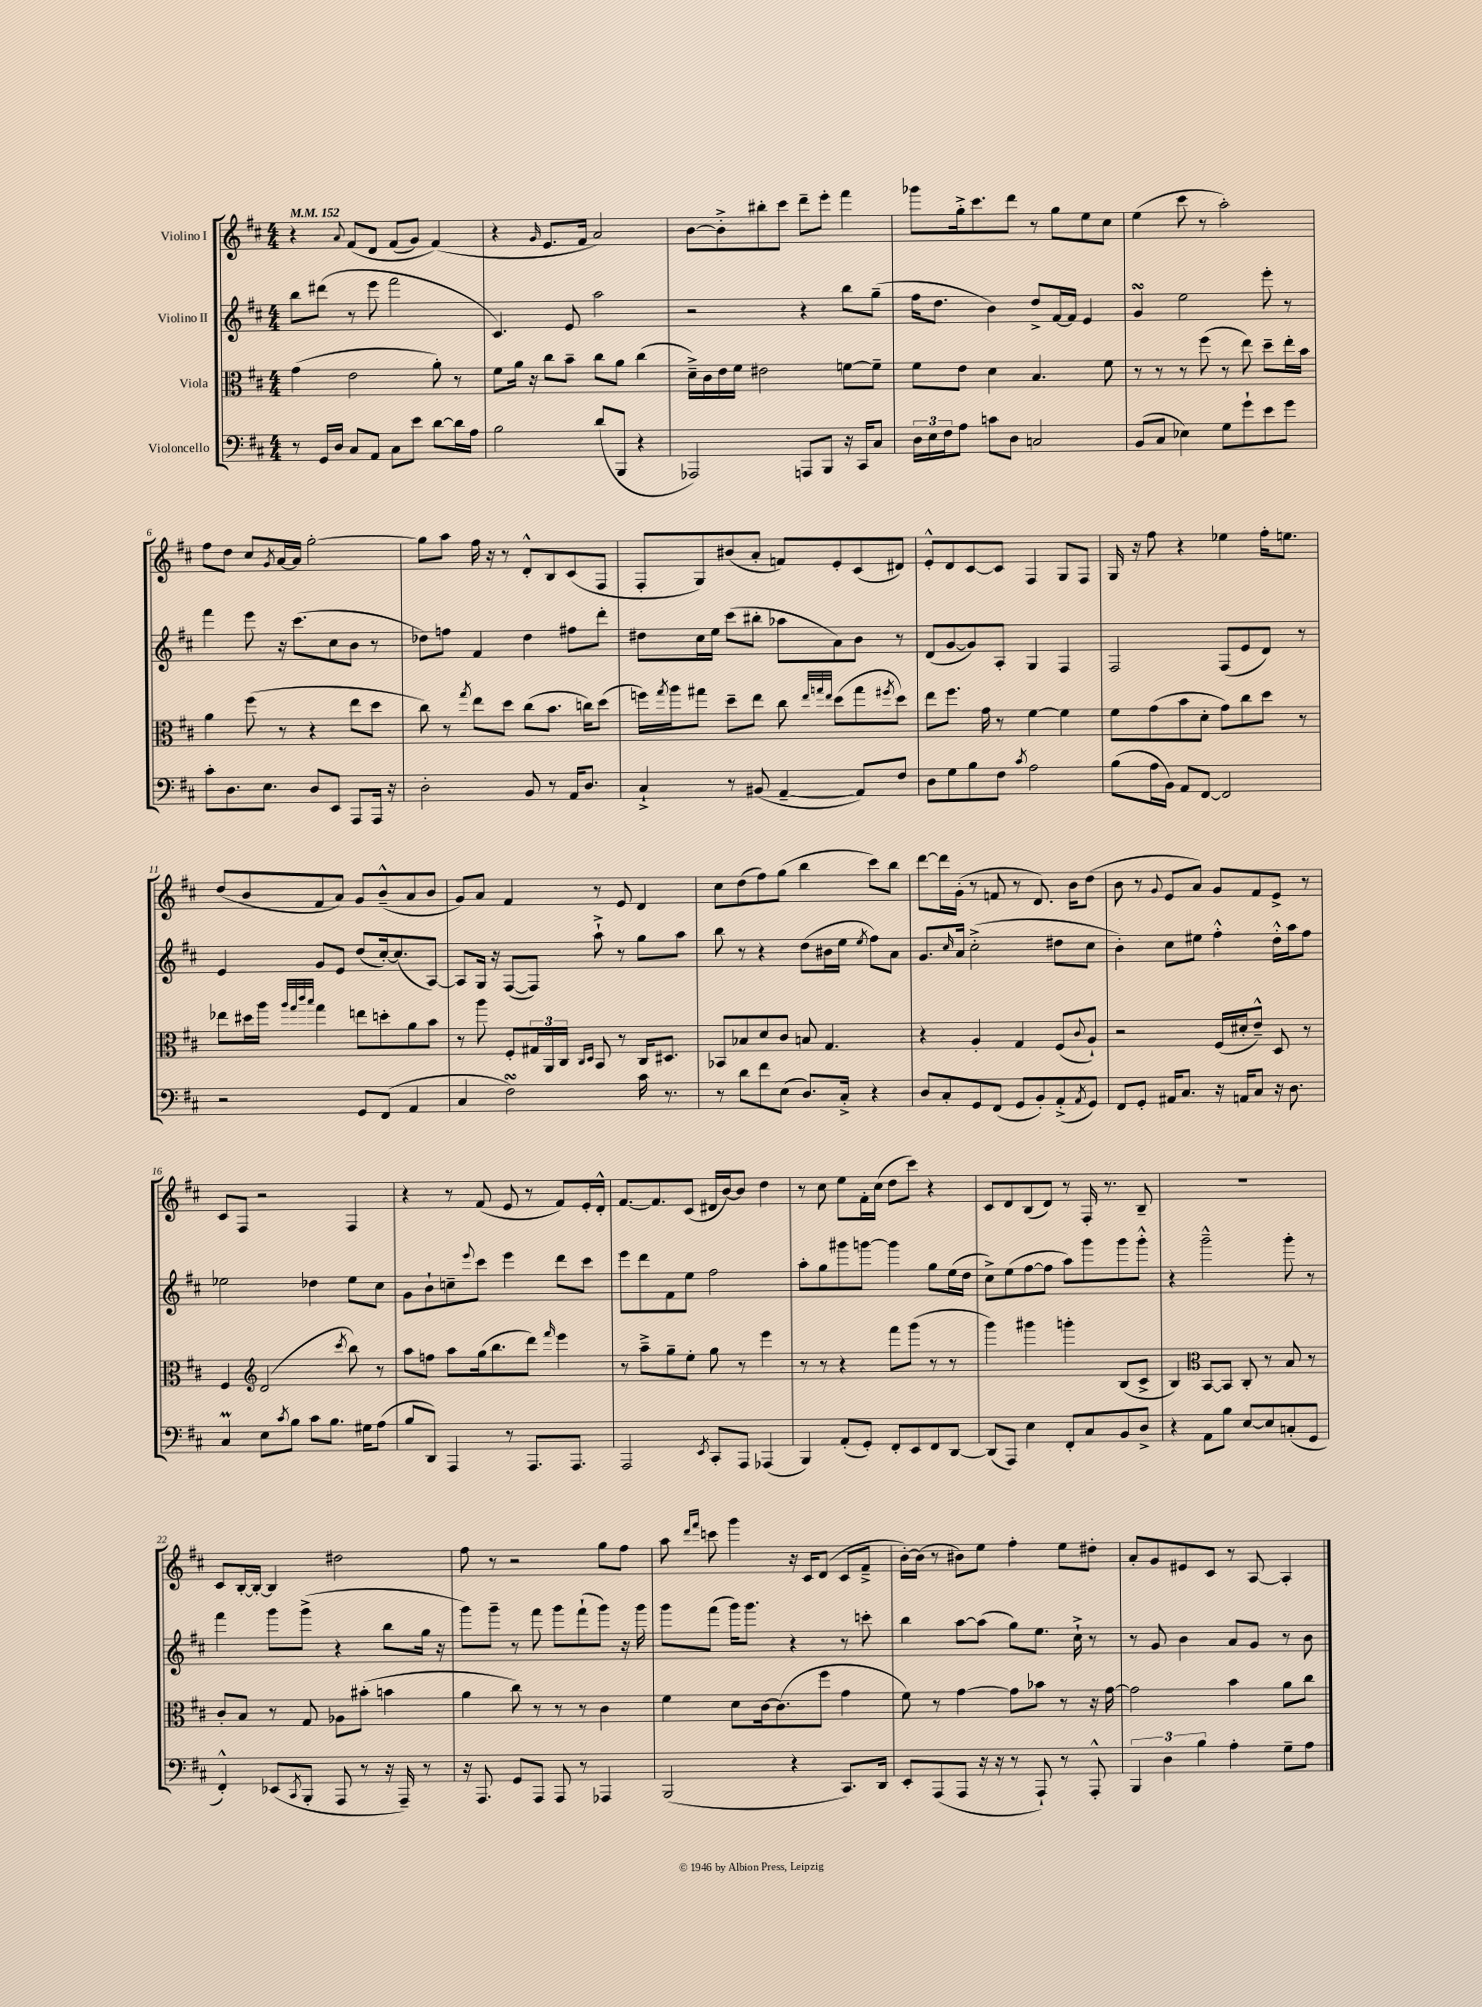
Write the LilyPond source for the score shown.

<<
\new StaffGroup <<
\new Staff = "s0" \with { instrumentName = "Violino I" } {
    \clef treble \key d \major \numericTimeSignature \time 4/4 \tempo 4 = 152
    r4 \appoggiatura { a'8 } fis'8\( d'8 fis'8( g'8) fis'4(\) |
    r4 \grace { g'16 } e'8. fis'16 a'2) |
    b'8~ b'8-.-> bis''8-. cis'''8 d'''8-- e'''8-. fis'''4 |
    ges'''8 g''16-.-> cis'''8. d'''8 r8 g''8 e''8 cis''8 |
    e''4( cis'''8 r8 a''2-.) |
    fis''8 d''8 cis''8 \acciaccatura { g'8 } a'16~ a'16 g''2~-. |
    g''8 a''8 fis''16 r16 r8 d'8-.-^ b8 cis'8( fis8 |
    fis8-. g8) bis'8( a'8-. f'8) e'8-. cis'8( dis'8) |
    e'8-.-^ d'8 cis'8~ cis'8 fis4 g8 fis8 |
    g16 r16 fis''8 r4 ees''4 fis''16-. e''8. |
    d''8( b'8 fis'8 a'8) g'8 b'8---^( a'8 b'8 |
    g'8) a'8 fis'4 r8 e'8 d'4 |
    cis''8 d''8( fis''8) g''8( b''4 cis'''8) b''8 |
    d'''8~ d'''16 g'16-.( r8 f'8 r8 d'8.) b'16 d''8( |
    b'8 r8 \appoggiatura { g'8 } e'8 a'8) g'8 fis'8 e'8-> r8 |
    cis'8 fis8 r2 fis4 |
    r4 r8 fis'8( e'8 r8 fis'8) e'16-. d'16-.-^ |
    fis'8.~ fis'8. cis'8( dis'16 b'16~) b'8 d''4 |
    r8 cis''8 e''8 fis'16-. cis''16( d''8 cis'''8) r4 |
    cis'8 d'8 b8( d'8) r8 fis16-. r8. b8-- |
    R1 |
    cis'8 b16~-. b16~-. b4 dis''2 |
    fis''8 r8 r2 g''8 fis''8 |
    a''8 \grace { d'''16 fis'''16 } c'''8 g'''4 r16 cis'16 d'8( cis'8 fis'8---> |
    b'16~-.) b'16( r8 bis'8) e''8 fis''4-. e''8 dis''8-. |
    a'8-. g'8 eis'8 cis'8 r8 a8~ a4-. \bar "|." |
}
\new Staff = "s1" \with { instrumentName = "Violino II" } {
    \clef treble \key d \major \numericTimeSignature \time 4/4
    b''8 dis'''8( r8 e'''8 fis'''2 |
    cis'4.) e'8 a''2 |
    r2 r4 b''8 g''8--( |
    fis''16 d''8. b'4) d''8-> fis'16~ fis'16 e'4 |
    g'4\turn e''2 e'''8-. r8 |
    fis'''4 e'''8 r16 cis'''8.( cis''8 b'8 r8 |
    des''8) f''8 fis'4 des''4 fis''8 d'''8-. |
    dis''8 cis''16 e''16 cis'''8( bis''8-. aes''8 a'8) b'8 r8 |
    d'8( g'8~ g'8) a8-. g4 fis4 |
    fis2 fis8( e'8 d'8) r8 |
    e'4 g'8 e'8 d''8( cis''16~-.) cis''8.( a8~) |
    a8 g16 r16 fis8~( fis8) a''8-!-> r8 g''8 a''8 |
    b''8 r8 r4 d''8( bis'16 e''16 \acciaccatura { e''8 } fis''8) a'8 |
    g'8. \grace { cis''16 } a'16 cis''2-.->( dis''8 cis''8 |
    b'4-.) cis''8 eis''8 fis''4-.-^ d''16-.-^ a''16 fis''8 |
    ees''2 des''4 ees''8 cis''8 |
    g'8 b'8-! c''8-- \appoggiatura { e'''8 } cis'''8 e'''4 d'''8 cis'''8 |
    e'''8 d'''8 fis'8 e''8 fis''2 |
    a''8-. g''8 gis'''8 g'''8~ g'''4 g''8 e''16( d''16 |
    cis''8->) e''8( fis''8~ fis''8 a''8) g'''8 g'''8 g'''8-.-^ |
    r4 g'''2---^ g'''8-. r8 |
    fis'''4 g'''8 g'''8->( r4 b''8 g''16 r16 |
    g'''8) g'''8-- r8 fis'''8 g'''8 fis'''8-!( g'''8) r16 g'''16 |
    g'''8 fis'''8( g'''16) g'''8. r4 r8 c'''8-. |
    b''4 a''8~ a''8( g''8) e''8. cis''16-!-> r8 |
    r8 g'8 b'4 a'8 g'8 r8 b'8 \bar "|." |
}
\new Staff = "s2" \with { instrumentName = "Viola" } {
    \clef alto \key d \major \numericTimeSignature \time 4/4
    g'4( e'2 a'8-.) r8 |
    fis'8 a'16 r16 cis''8 b'8-- cis''8 a'8 cis''4( |
    d'16--->) cis'16 e'16 fis'16 eis'2 f'8~ f'8-- |
    fis'8 e'8 d'4 b4. fis'8 |
    r8 r8 r8 fis''8( r8 e''8) d''8-- e''16-. b'16 |
    a'4 fis''8( r8 r4 e''8 d''8 |
    cis''8) r8 \acciaccatura { g''8 } e''8 d''8 cis''8( b'8. c''16) d''8( |
    f''16) \acciaccatura { g''8 } a''16 gis''8 d''8-- e''8 cis''8 \grace { e''32 g''32 e''32 } d''8( g''8 \acciaccatura { fis''8 } d''8) |
    e''8 fis''8. g'16 r8 fis'4~ fis'4 |
    fis'8 g'8( b'8 d'8-. g'8) cis''8 d''8 r8 |
    ees''8 dis''16 a''16 \grace { a''32 g''32 cis'''32 b''32 } g''4 e''8 d''8-. a'8 b'8 |
    r8 a''8 fis8-. \tuplet 3/2 { gis16 a,16 cis16 } \grace { cis16 d16 } b,8 r8 cis16 dis8. |
    bes,8 bes8 d'8 cis'8 b8 g4. |
    r4 a4-. g4 fis8( \appoggiatura { cis'8 } a8-!) |
    r2 fis16( dis'16-. e'8---^) d8 r8 |
    fis4 \clef treble d'2( \acciaccatura { cis'''8 } b''8) r8 |
    a''8 f''8 a''8 g''16( b''8. d'''8) \grace { fis'''16 } e'''4 |
    r8 a''8---> g''8-- e''8-. g''8 r8 e'''4 |
    r8 r8 r4 fis'''8 g'''8( r8 r8 |
    g'''4) gis'''4 g'''4-. b8( cis'8-> |
    b4) \clef alto b,8~ b,8 cis8-. r8 b8 r8 |
    cis'8-. b8 r8 g8 aes8 bis'8-.( b'4 |
    a'4 cis''8) r8 r8 r8 cis'4 |
    fis'4 d'8 cis'16~ cis'8.( fis''8 g'4 |
    fis'8) r8 g'4~ g'8 bes'8 r8 r16 g'16~ |
    g'2 b'4 a'8 cis''8 \bar "|." |
}
\new Staff = "s3" \with { instrumentName = "Violoncello" } {
    \clef bass \key d \major \numericTimeSignature \time 4/4
    r8 g,16 d16 cis8 a,8 cis8 e'8 d'8~ d'16 a16 |
    b2 d'8( b,,8 r4 |
    aes,,2) a,,8 b,,8 r16 cis,16 cis8 |
    \tuplet 3/2 { d16 e16 fis16 } a8 c'8 d8 c2 |
    b,8( cis8 ees4) g8 g'8-! e'8 g'8 |
    cis'8-. d8. e8. d8 e,8 a,,8 a,,16 r16 |
    d2-. b,8 r8 a,16 d8. |
    cis4-!-> r8 bis,8( a,4~-- a,8) fis8 |
    d8 g8 b8 fis8 \acciaccatura { cis'8 } a2 |
    b8( a16 b,16) a,8 fis,8~ fis,2 |
    r2 g,8 fis,8( a,4 |
    cis4 fis2\turn) cis'16 r8. |
    r8 d'8 fis'8 e8( d8.) cis16-.-> r4 |
    d8 cis8-. g,8 fis,8( g,8 b,8-.) a,8-.->( \acciaccatura { a,8 } g,8) |
    fis,8 g,8-. ais,16 cis8. r16 a,16 cis8 r16 d8. |
    cis4\prall e8 \acciaccatura { cis'8 } b8 cis'8 b8. gis16 a8( |
    b8 d,8) a,,4 r8 a,,8. a,,8. |
    a,,2 \acciaccatura { e,8 } cis,8-. a,,8 aes,,4( |
    b,,4) a,8-.( g,8-.) fis,8-. e,8 fis,8 d,8~ |
    d,8( a,,8) e4 fis,8-. cis8 b,8 d8-> |
    r4 a,8 b8 e8~ e8 c8-.( g,8 |
    fis,4-.-^) ees,8( \acciaccatura { cis,8 } b,,8-. a,,8 r8 r16 a,,16--) r8 |
    r16 a,,8. g,8 a,,8 a,,8 r8 aes,,4 |
    b,,2( r4 cis,8.) d,16 |
    e,8-. a,,8( a,,8 r16 r16 r8 a,,8-!) r8 a,,8-.-^ |
    \tuplet 3/2 { b,,4 d4 b4 } a4-. g8-- a8 \bar "|." |
}
>>
>>
